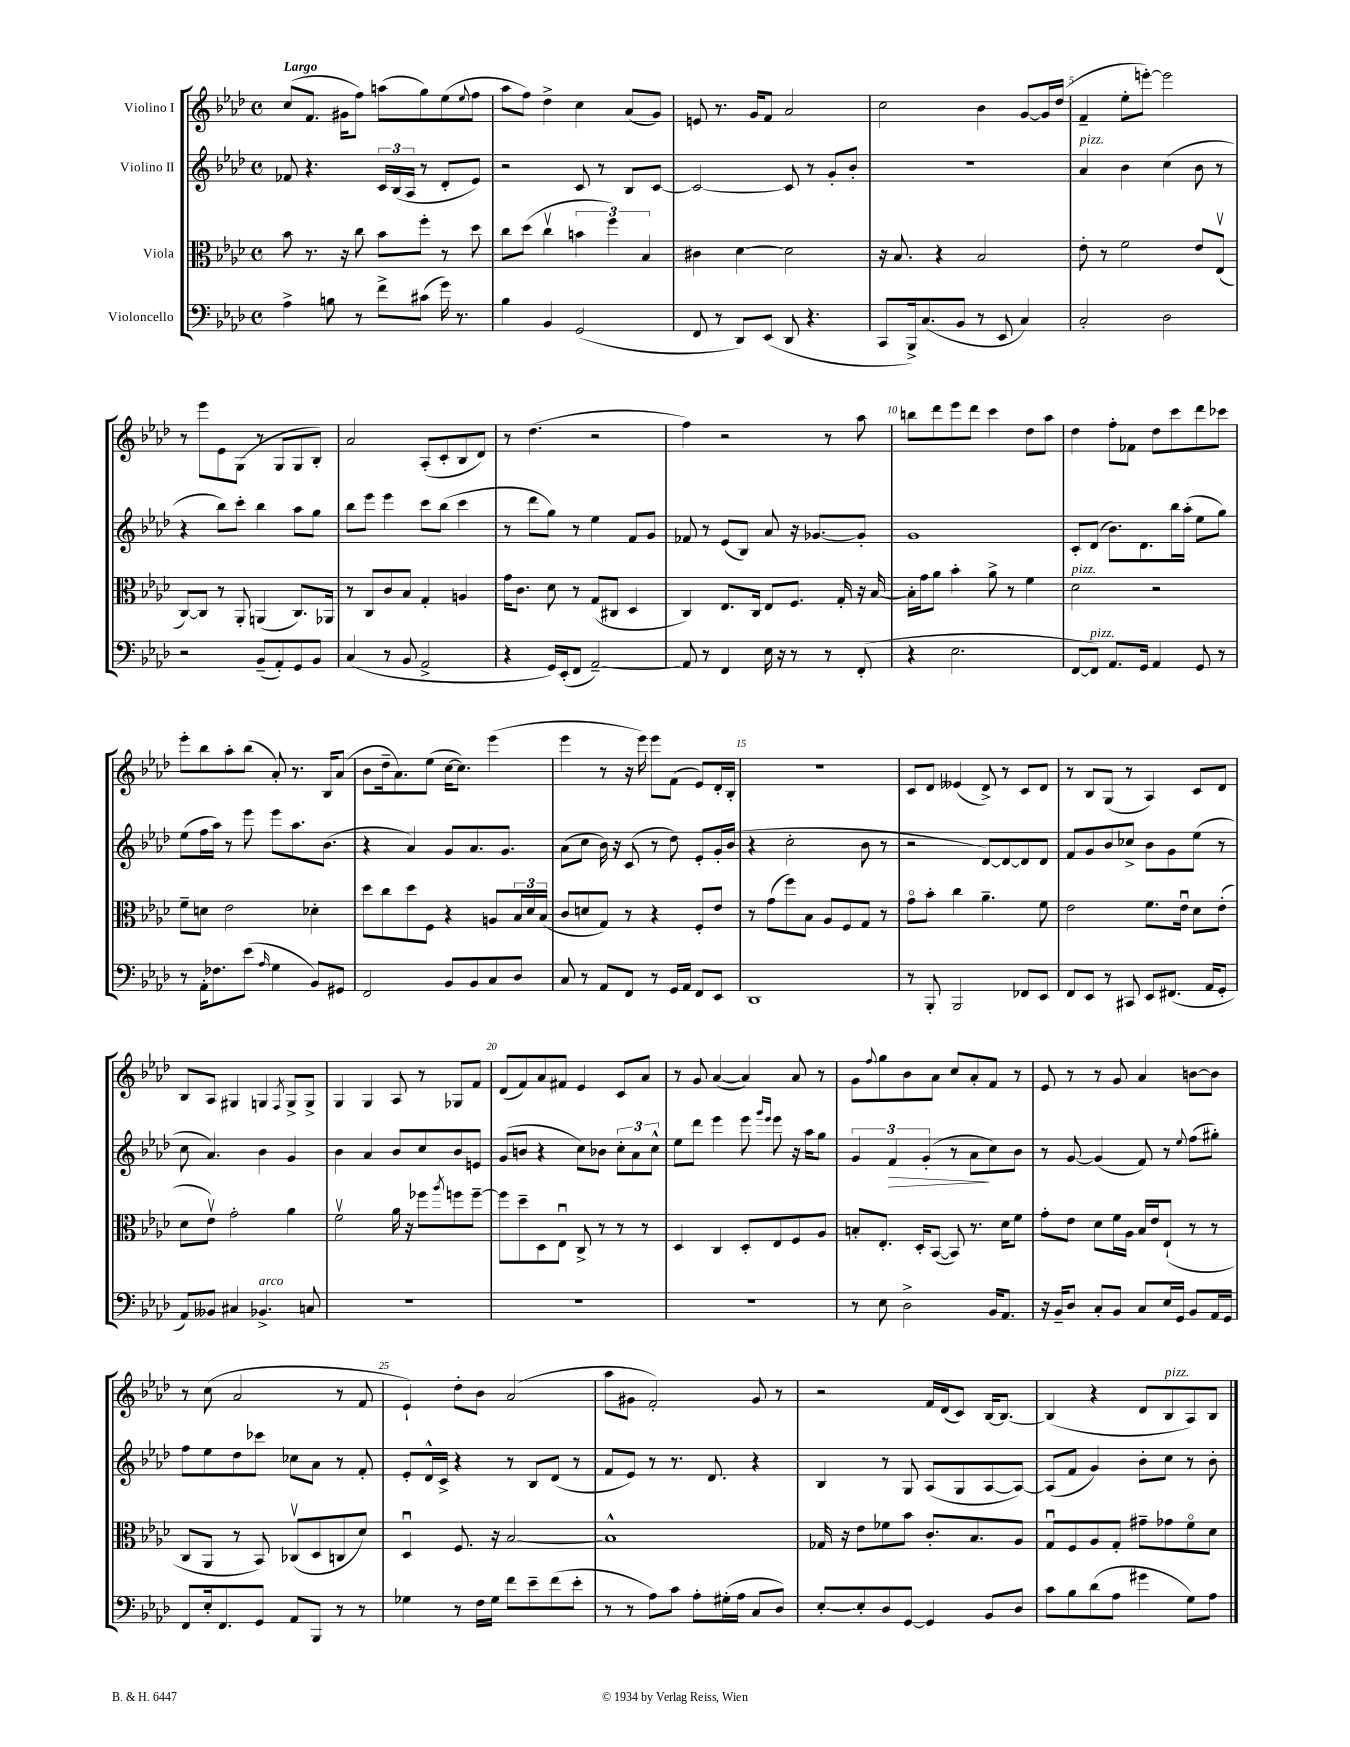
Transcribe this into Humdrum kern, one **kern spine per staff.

**kern	**kern	**kern	**kern
*staff4	*staff3	*staff2	*staff1
*clefF4	*clefC3	*clefG2	*clefG2
*k[b-e-a-d-]	*k[b-e-a-d-]	*k[b-e-a-d-]	*k[b-e-a-d-]
*M4/4	*M4/4	*M4/4	*M4/4
*met(c)	*met(c)	*met(c)	*met(c)
4A-^\	8b-\	8f-/	(8cc/L
.	8.r	4.r	8.f/J
8B\	.	.	.
.	16r	.	16g#\LK
8r	8cc\	.	8ff\J)
8f^\L	8b-\L	24c/LL	(8aa\L
.	.	(24B-/	.
.	.	24A-/JJ	.
(8c#\J	8ff'\J	8r	8gg\)
16g\)	8r	8d-'/L	(8ee-\
8.r	.	.	.
.	.	.	8qqee-/
.	8dd-\	8e-/J)	8ff\J
=	=	=	=
4B-\	8cc\L	2r	8aa-\L
.	(8dd-\J	.	8ff\J)
4BB-/	4ccv\	.	4dd-^\
(2GG/	6b\	8c/	4cc\
.	.	8r	.
.	6ff\)	.	.
.	.	8B-/L	(8a-/L
.	6B-/	.	.
.	.	[8c/J	8g/J)
=	=	=	=
8FF/	4c#\	2c/_	8e/
8r	.	.	8.r
8DD-/L)	[4d-\	.	.
.	.	.	16g/LK
(8EE-/J	.	.	8f/J
8DD-/	2d-\]	8c/]	2a-/
4.r	.	8r	.
.	.	8g'/L	.
.	.	8b-'/J	.
=	=	=	=
8CC/L	16r	1r	2cc\
.	8.B-/	.	.
16BBB-^/k)	.	.	.
(8.C/	.	.	.
.	4r	.	.
8BB-/J	.	.	.
8r	2B-/	.	4b-\
8EE-/	.	.	.
4C/)	.	.	[8g/L
.	.	.	16g/]L
.	.	.	(16dd-/JJ
=	=	=	=
2C'/	8e-'\	4a-/	4f~/
.	8r	.	.
.	2f\	4b-\	8ee-'\L
.	.	.	[8eee'\J)
2D-\	.	(4cc\	2eee\]
.	8e-/L	8b-\	.
.	(8E-v/J	8r	.
=	=	=	=
2r	[8C/L)	4r	8r
.	8C/]J	.	8eee-\L
.	8r	8bb-\L)	8e-\
.	8AA-'/	8ccc'\J	(8G\J
(8BB-~/L	(4AA/	4bb-\	8r
8AA-'/)	.	.	8G/L
8GG/	8.C/L)	8aa-\L	8G/
8BB-/J	.	8gg\J	8B-'/J)
.	16AA-/Jk	.	.
=	=	=	=
(4C/	8r	8bb-\L	2a-/
.	8C/L	8eee-\J	.
8r	8c/	4eee-\	.
8BB-/	8B-/J	.	.
2AA-^/	4G'/	8ccc\L	(8A-'/L
.	.	(8bb-\J	8c'/
.	4A/	4ccc\	8B-/
.	.	.	8d-/J)
=	=	=	=
4r	16g\LK	8r	8r
.	8.c\J	.	.
.	.	8ddd-\L	(4.dd-\
16GG/LL)	8d-\	8gg\J)	.
(16EE-'/J	.	.	.
8FF/J	8r	8r	.
[2AA-~/)	(8G/L	4ee-\	2r
.	8C#/J	.	.
.	4D-/	8f/L	.
.	.	8g/J	.
=	=	=	=
8AA-/]	4C/)	8f-/	4ff\)
8r	.	8r	.
4FF/	8.E-/L	(8e-/L	2r
.	.	8B-/J)	.
.	16C/Jk	.	.
16E-\	8E-/L	8a-/	.
16r	.	.	.
8r	8.F/J	16r	.
.	.	[8.g-/L	.
8r	.	.	8r
.	16G'/	.	.
(8FF'/	16r	8g-'/]J	8aa-\
.	[16B-/	.	.
=	=	=	=
4r	16B-'\]LL	1g	8bb\L
.	16g\J	.	.
.	8a-\J	.	8ddd-\
2.E-\	4b-'\	.	8eee-\
.	.	.	8ddd-\J
.	8a-^\	.	4ccc\
.	8r	.	.
.	4f\	.	8dd-\L
.	.	.	8aa-\J
=	=	=	=
[8FF/L	2d-\	8c'/L	4dd-\
8FF/]J)	.	(8d-/J	.
8.AA-/L	.	8.b-\L)	8ff'\L
.	.	.	8f-\J
16GG/Jk	.	8.d-\	.
4AA-/	2r	.	8dd-\L
.	.	16bb-\L	8ccc\
.	.	(16aa-'\JJ	.
8GG/	.	8ee-\L	8ddd-\
8r	.	8gg\J)	8ccc-\J
=	=	=	=
8r	8f~\L	(8ee-\L	8eee-'\L
16AA-'\LK	8d\J	16ff\L	8bb-\
8.F-\	.	16aa-\JJ)	.
.	2e-\	8r	8aa-'\
(8e-\J	.	8eee-\	(8bb-\J
16qqA-/	.	.	.
4G\	.	8eee-\L	8a-'/)
.	.	8.aa-\	8.r
8BB-/L)	4d-'\	.	.
.	.	(8.b-\J	16B-/LK
8GG#/J	.	.	(8a-/J
=	=	=	=
2FF/	8dd-\L	4r	8b-\L
.	8cc\	.	16dd-~\k
.	.	.	8.a-\)
.	8dd-\	4a-/)	.
.	8F\J	.	(8ee-\J
8BB-/L	4r	8g/L	[16cc\LK
.	.	.	8.cc\]J)
8BB-/	.	8.a-/	.
8C/	8A/L	.	(4eee-\
.	.	8.g/J	.
8D-/J	24B-/L	.	.
.	24d-/	.	.
.	(24B-/JJ	.	.
=	=	=	=
8C/	8c/L	(8a-\L	4eee-\
8r	8d/	8cc\J	.
8AA-/L	8G/J)	16b-\)	8r
.	.	16r	.
8FF/J	8r	(8c/	16r
.	.	.	16eee-\)
8r	4r	8r	8eee-\L
16GG/LL	.	8dd-\)	(8f\J
16AA-/JJ	.	.	.
8FF/L	8F'/L	8e-'/L	8e-/L)
8EE-/J	8e-/J	16g'/L	16d-'/L
.	.	(16b-/JJ	16B-'/JJ
=	=	=	=
1DD-	8r	4r	1r
.	(8g\L	.	.
.	8ff\)	2cc'\	.
.	8B-\J	.	.
.	8A-/L	.	.
.	8F/	.	.
.	8G/J	8b-\	.
.	8r	8r	.
=	=	=	=
8r	8go\L	2r	8c/L
8BBB-'/	8b-'\J	.	8d-/J
2BBB-/	4cc\	.	(4e--/
.	4.a-~\	[8d-/L)	8d-^/)
.	.	8d-/_	8r
8FF-/L	.	8d-/]	8c/L
8EE-/J	8f\	8d-/J	8d-/J
=	=	=	=
8FF/L	2e-\	8f/L	8r
8EE-/J	.	8g/	8B-/L
8r	.	8b-/	(8G/J
8CC#/	.	8cc-^/J	8r
8EE-/L	8.f\L	8b-\L	4A-/)
(8.FF#/J	.	8g\	.
.	16e-u\Jk	.	.
.	8d-\L	(8ee-\J	8c/L
16AA-/LK	.	.	.
8GG'/J	(8e-'\J	8r	8d-/J
=	=	=	=
8AA-/L)	8d-\L	8cc\	8B-/L
8BB--/J	8e-v\J)	4.a-/)	8A-/J
4C#/	2g'\	.	4G#/
4.BB-^/	.	4b-\	4G/
.	.	.	8qF/
.	4a-\	4g/	8G^/L
8C/	.	.	8G^/J
=	=	=	=
1r	2fv\	4b-\	4G/
.	.	4a-/	4G/
.	16a-\	8b-/L	8A-/
.	16r	.	.
.	8ff-\L	8cc/	8r
.	8qaa-/	.	.
.	8ff\	8b-/	8G-/L
.	[8ff~\J	8e/J	8f/J
=	=	=	=
1r	8ff\]L	(8g/L	(8d-/L
.	8dd-~\	8b/J	8f/)
.	8D-\	4r	8a-/
.	8E-u\J	.	8f#/J
.	8C^/	8cc\L)	4e-/
.	8r	8b-\J	.
.	8r	12cc'\L	8c/L
.	.	12a-\	.
.	8r	.	8a-/J
.	.	12cc^^\J	.
=	=	=	=
1r	4D-/	8ee-\L	8r
.	.	8ddd-\J	8g/
.	4C/	4eee-\	([4a-/
.	8D-'/L	8eee-\	4a-/])
.	.	16qqggg/LL	.
.	.	16qqeee-/JJ	.
.	8E-/	8eee-\	.
.	8F/	16r	8a-/
.	.	16aa-\LK	.
.	8A-/J	8gg\J	8r
=	=	=	=
8r	8B'/L	6g/	8g\L
.	.	.	8qqff/
8E-\	8.E-'/J	.	8gg\
.	.	6f/	.
2D-^\	.	.	8b-\
.	16D-'/LK	.	.
.	.	(6g'/	.
.	([8BB-/J	.	8a-\J
.	8BB-/])	8r	8cc/L
.	8.r	8a-\L	8a-'/
16BB-/LK	.	8cc\)	8f/J
8.AA-/J	16d-\LK	.	.
.	8f\J	8b-\J	8r
=	=	=	=
16r	8g'\L	8r	8e-/
16BB-~/LK	.	.	.
8D-/J	8e-\J	[8g/	8r
8C'/L	8d-\L	(4g/]	8r
8BB-/J	16f\L	.	8g/
.	16A-\JJ	.	.
8C/L	16B-/LL	8f/)	4a-/
.	16e-/J	.	.
16E-/L	(8E-`/J	8r	.
16GG/JJ	.	.	.
.	.	8qqee-/	.
8BB-/L	8r	(8ff\L	[8b\L
16AA-/L	8r	8gg#'\J)	8b\]J
16GG/JJ	.	.	.
=	=	=	=
8FF/L	8C/L	8ff\L	8r
16E-'/k	8AA-/J	8ee-\	(8cc\
8.FF/	.	.	.
.	8r	8dd-\	2a-/
8GG/J	8BB-/)	8ccc-\J	.
8AA-/L	(8C-v/L	8cc-\L	.
8BBB-/J	8D-/	8a-\J	.
8r	8C/	8r	8r
8r	8d-/J)	8f'/	8f/
=	=	=	=
4G-\	4D-u/	8e-'/L	4e-`/)
.	.	16d-^^/L	.
.	.	16c^/JJ	.
8r	8.F/	4r	8dd-'\L
16F\LL	.	.	8b-\J
16G-\JJ	16r	.	.
8f\L	[2B-/	8r	(2a-/
8e-~\	.	8B-/L	.
(8f\	.	(8d-/J	.
8e-'\J	.	8r	.
=	=	=	=
8r	1B-^^]	8f/L	8aa-\L
8r	.	8e-/J)	8g#\J
8A-\L)	.	8r	2f'/)
8c\J	.	8.r	.
8A-'\L	.	.	.
.	.	8.d-/	.
(16G#'\L	.	.	.
16A-\JJ	.	.	.
8C/L	.	4r	8g#/
8D-/J)	.	.	8r
=	=	=	=
[8E-'/L	16G-/	4B-/	2r
.	16r	.	.
8E-'/]	8e-\L	.	.
8D-/	8f-\	8r	.
[8GG/J	8b-\J	8G/	.
4GG/]	8.c'/L	(8A-/L	16f/LL
.	.	.	(16d-/J
.	.	8G/	8c/J)
.	8.B-/	.	.
8BB-/L	.	[8A-/	[16B-/LK
.	.	.	8.B-/_J
8D-/J	8A-/J	8A-/_J)	.
=	=	=	=
8c\L	8Gu/L	(8A-/]L	(4B-/]
8B-\	8F/	8f/J	.
(8d-\	8A-/	4g/)	4r
8A-\J	8G'/J	.	.
4g#\	8g#~\L	8b-'\L	8d-/L
.	8g-\	8cc\J	8B-/
8G\L)	8fo\	8r	8A-/)
8A-\J	8d-\J	8b-'\	8B-/J
==	==	==	==
*-	*-	*-	*-
